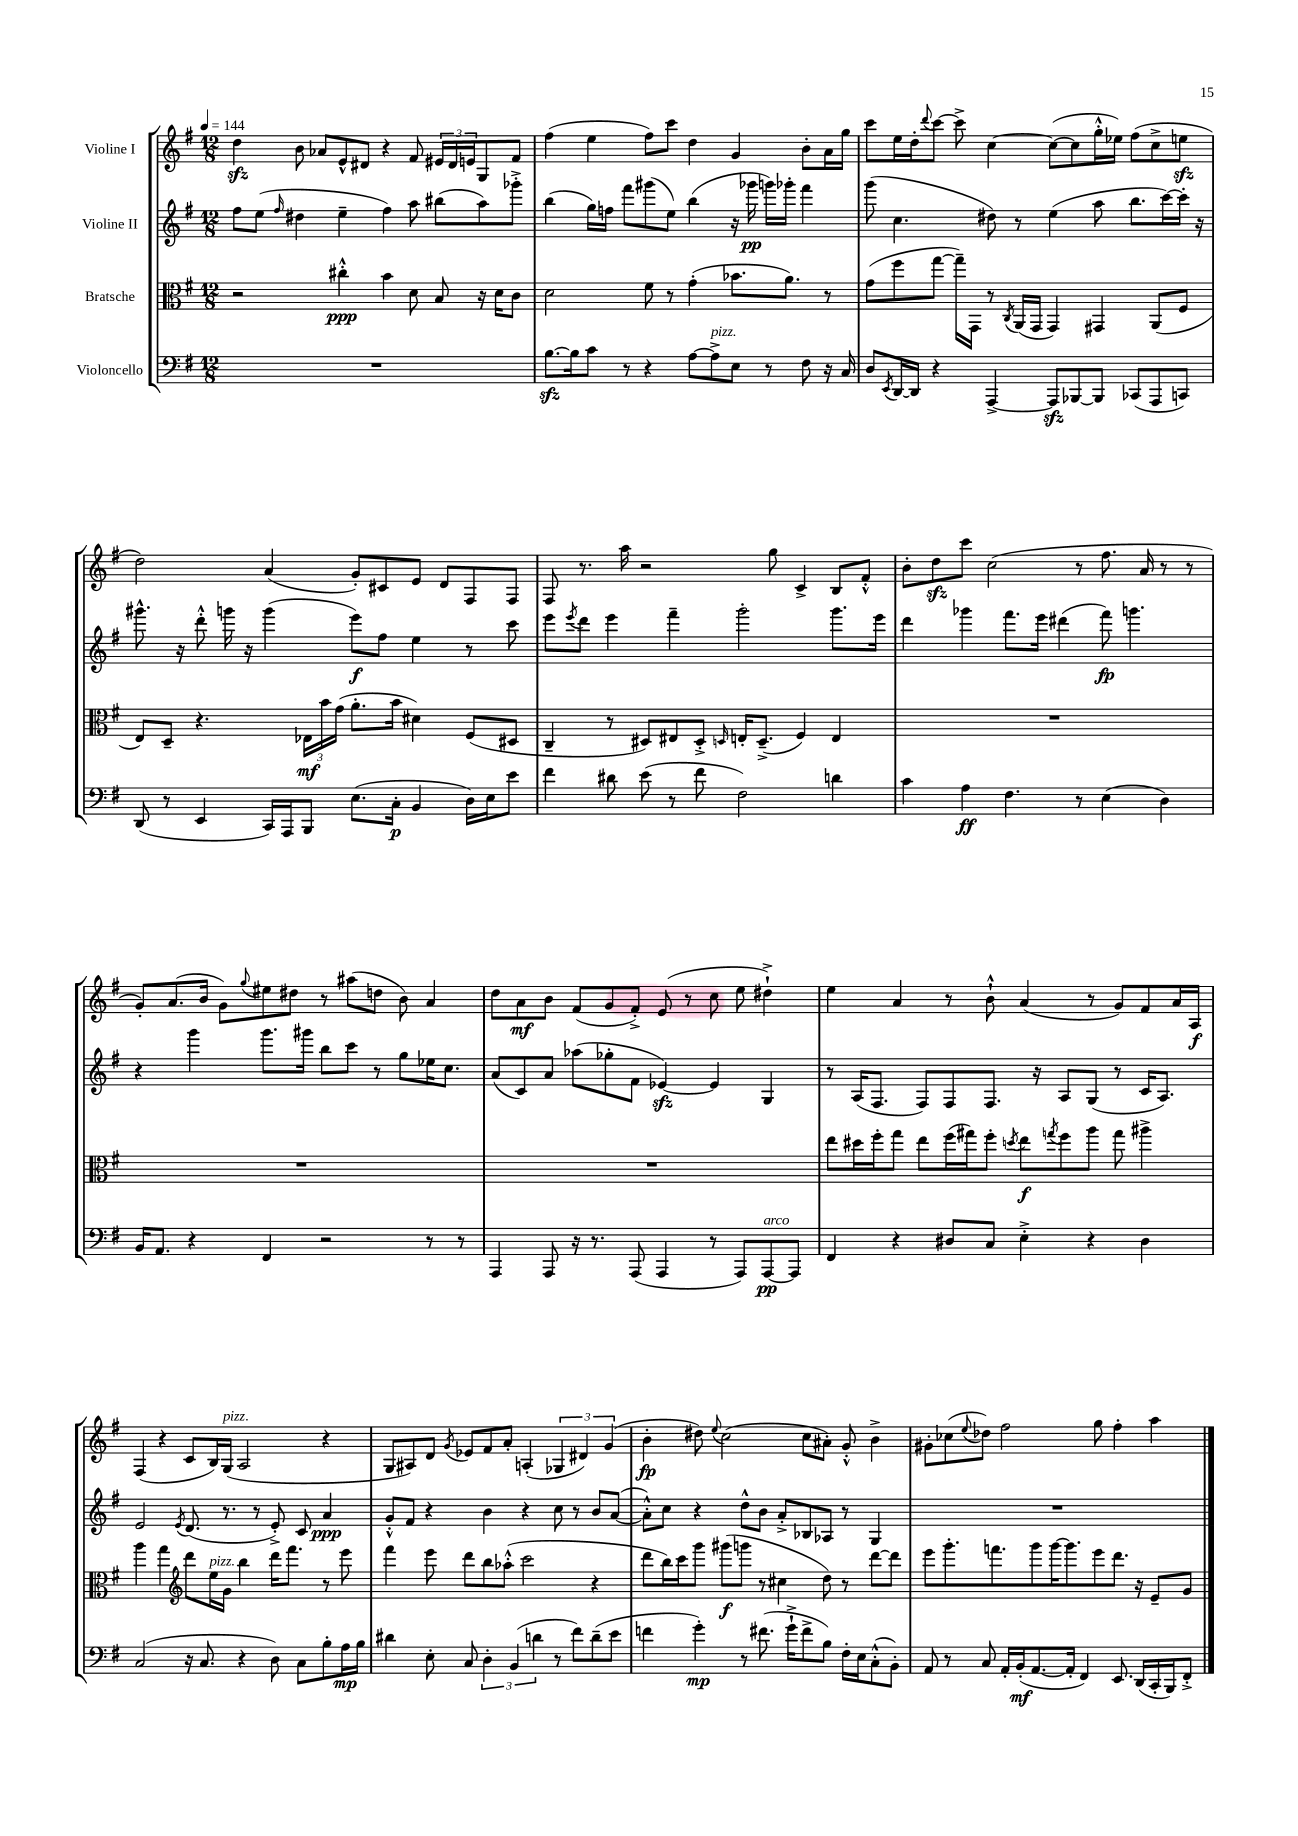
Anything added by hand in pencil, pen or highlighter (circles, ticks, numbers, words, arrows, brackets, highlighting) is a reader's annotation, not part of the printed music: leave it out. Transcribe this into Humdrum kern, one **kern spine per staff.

**kern	**dynam	**kern	**dynam	**kern	**dynam	**kern	**dynam
*part4	*part4	*part3	*part3	*part2	*part2	*part1	*part1
*staff4	*staff4	*staff3	*staff3	*staff2	*staff2	*staff1	*staff1
*I"Violoncello	*	*I"Bratsche	*	*I"Violine II	*	*I"Violine I	*
*clefF4	*	*clefC3	*	*clefG2	*	*clefG2	*
*k[f#]	*	*k[f#]	*	*k[f#]	*	*k[f#]	*
*M12/8	*	*M12/8	*	*M12/8	*	*M12/8	*
*MM144	*	*MM144	*	*MM144	*	*MM144	*
=1	=1	=1	=1	=1	=1	=1	=1
1.r	.	2r	.	8ff#\L	.	4ddzz\	.
.	.	.	.	(8ee\J	.	.	.
.	.	.	.	16qqff#/	.	.	.
.	.	.	.	4dd#X\	.	8b\	.
.	.	.	.	.	.	8a-X/L	.
.	.	4cc#X'^^\	ppp	4ee~\	.	8e^^/	.
.	.	.	.	.	.	8d#X/J	.
.	.	4b\	.	4ff#\)	.	4r	.
.	.	8d\	.	8aa\	.	8f#/	.
.	.	8B/	.	(8bb#X\L	.	24e#X/LL	.
.	.	.	.	.	.	24d#/	.
.	.	.	.	.	.	24en/J	.
.	.	16r	.	8aa\)	.	8G/	.
.	.	16d\KL	.	.	.	.	.
.	.	8c\J	.	8ggg-X'^\J	.	8f#/J	.
=2	=2	=2	=2	=2	=2	=2	=2
[8.Bzz\L	.	2d\	.	(4bb\	.	(4ff#\	.
16B\k]	.	.	.	.	.	.	.
8c\J	.	.	.	16gg\LL)	.	4ee\	.
.	.	.	.	16ffn\JJ	.	.	.
8r	.	.	.	8fff#\L	.	.	.
4r	.	8f#\	.	(8ggg#X\	.	8ff#\L)	.
.	.	8r	.	8ee\J)	.	8ccc\J	.
[8A\L	.	(4g'\	.	(4bb\	.	4dd\	.
!LO:TX:a:i:t=pizz.	!	!	!	!	!	!	!
8A^\]	.	.	.	.	.	.	.
8E\J	.	8.b-X\L	.	16r	.	4g/	.
.	.	.	.	16ggg-X\	pp	.	.
8r	.	.	.	16gggn\LL)	.	.	.
.	.	8.a\J)	.	16ggg-X'\JJ	.	.	.
8F#\	.	.	.	4fff#\	.	8b'\L	.
16r	.	8r	.	.	.	16a\L	.
16C/	.	.	.	.	.	16gg\JJ	.
=3	=3	=3	=3	=3	=3	=3	=3
8D/L	.	(8g\L	.	(8ggg\	.	8ccc\L	.
8qEE/	.	.	.	.	.	.	.
[16DD/L	.	8ff#\	.	4.cc\	.	16ee\L	.
16DD/JJ]	.	.	.	.	.	16dd'\J	.
.	.	.	.	.	.	8qqddd/	.
4r	.	[8gg\J	.	.	.	[8ccc\J	.
.	.	16gg~\LL])	.	.	.	8ccc^\]	.
.	.	16GG\JJ	.	.	.	.	.
[4AAA^/	.	8r	.	8dd#X\)	.	[4cc\	.
.	.	8qC/	.	.	.	.	.
.	.	(16AA/LL	.	8r	.	.	.
.	.	16GG/JJ	.	.	.	.	.
8AAAzz/L]	.	4GG/)	.	(4ee\	.	(8cc\L_	.
[8BBB-X/	.	.	.	.	.	8cc\]	.
8BBB-/J]	.	4GG#X/	.	8aa\	.	16gg'^^\L	.
.	.	.	.	.	.	16ee-X\JJ)	.
(8CC-X/L	.	.	.	8.bb\L	.	(8ff#\L	.
8AAA/	.	(8AA/L	.	.	.	8cc^\	.
.	.	.	.	[16ccc\L)	.	.	.
8CCn/J)	.	8F#/J	.	16ccc'\JJ]	.	8eenzz\J	.
.	.	.	.	16r	.	.	.
!!LO:LB:g=z
=4	=4	=4	=4	=4	=4	=4	=4
(8DD/	.	8E/L)	.	8.ggg#X^^\	.	2dd\)	.
8r	.	8D~/J	.	.	.	.	.
.	.	.	.	16r	.	.	.
4EE/	.	4.r	.	8ddd'^^\	.	.	.
.	.	.	.	16gggn\	.	.	.
.	.	.	.	16r	.	.	.
16CC/LL)	.	.	.	(4ggg\	.	(4a/	.
16AAA/J	.	.	.	.	.	.	.
8BBB/J	.	24E-X\LL	mf	.	.	.	.
.	.	24b\	.	.	.	.	.
.	.	(24g\JJ	.	.	.	.	.
(8.E\L	.	8.a'\L	.	8eee\L)	f	8g'/L)	.
.	.	.	.	8ff#\J	.	8c#X/	.
16C'\Jk	p	16b\Jk	.	.	.	.	.
4BB/	.	4d#X\)	.	4ee\	.	8e/J	.
.	.	.	.	.	.	8d/L	.
16D\LL)	.	(8F#/L	.	8r	.	8F#/	.
16E\J	.	.	.	.	.	.	.
8e\J	.	8D#X/J	.	8ccc\	.	8F#/J	.
=5	=5	=5	=5	=5	=5	=5	=5
4f#\	.	4C~/	.	8eee\L	.	8F#/	.
.	.	.	.	8qeee/	.	.	.
.	.	.	.	8ddd\J	.	8.r	.
8d#X\	.	8r	.	4eee\	.	.	.
.	.	.	.	.	.	16aa\	.
(8e\	.	8D#X/L)	.	.	.	2r	.
8r	.	8E#X/	.	4fff#~\	.	.	.
8f#\	.	8D#'^/J	.	.	.	.	.
.	.	16qqDn/	.	.	.	.	.
2F#\)	.	16En'/KL	.	2ggg'\	.	.	.
.	.	(8.D~^/J	.	.	.	.	.
.	.	.	.	.	.	8gg\	.
.	.	4F#/)	.	.	.	4c^/	.
4dn\	.	4E/	.	8.ggg\L	.	8B/L	.
.	.	.	.	.	.	8f#'^^/J	.
.	.	.	.	16eee\Jk	.	.	.
=6	=6	=6	=6	=6	=6	=6	=6
4c\	.	1.r	.	4ddd\	.	8b'\L	.
.	.	.	.	.	.	8ddzz\	.
4A\	ff	.	.	4ggg-X\	.	8ccc\J	.
.	.	.	.	.	.	(2cc\	.
4.F#\	.	.	.	8.fff#\L	.	.	.
.	.	.	.	16eee\Jk	.	.	.
.	.	.	.	(4ddd#X\	.	.	.
8r	.	.	.	.	.	8r	.
(4E\	.	.	.	8fff#\)	fp	8.ff#\	.
.	.	.	.	4.gggn\	.	.	.
.	.	.	.	.	.	16a/	.
4D\)	.	.	.	.	.	8r	.
.	.	.	.	.	.	8r	.
!!LO:LB:g=z
=7	=7	=7	=7	=7	=7	=7	=7
16BB/KL	.	1.r	.	4r	.	8g'/L)	.
8.AA/J	.	.	.	.	.	.	.
.	.	.	.	.	.	(8.a/	.
4r	.	.	.	4ggg\	.	.	.
.	.	.	.	.	.	16b/Jk	.
.	.	.	.	.	.	8g\L)	.
.	.	.	.	.	.	8qqgg/	.
4FF#/	.	.	.	8.ggg\L	.	8ee#X\	.
.	.	.	.	.	.	8dd#X\J	.
.	.	.	.	16ggg#X\Jk	.	.	.
2r	.	.	.	8bb\L	.	8r	.
.	.	.	.	8ccc\J	.	(8aa#X\L	.
.	.	.	.	8r	.	8ddn\J	.
.	.	.	.	8gg\L	.	8b\)	.
8r	.	.	.	16ee-X\K	.	4a/	.
.	.	.	.	8.cc\J	.	.	.
8r	.	.	.	.	.	.	.
=8	=8	=8	=8	=8	=8	=8	=8
4AAA/	.	1.r	.	(8a/L	.	8dd\L	.
.	.	.	.	8c/)	.	8a\	mf
8AAA/	.	.	.	8a/J	.	8b\J	.
16r	.	.	.	(8aa-X\L	.	(8f#/L	.
8.r	.	.	.	.	.	.	.
.	.	.	.	8gg-X'\	.	8g/	.
(8AAA/	.	.	.	8f#\J	.	8f#'^/J)	.
4AAA/	.	.	.	[4e-Xzz/)	.	(8e/	.
.	.	.	.	.	.	8r	.
8r	.	.	.	4e-/]	.	8cc\	.
8AAA/L)	.	.	.	.	.	8ee\	.
!LO:TX:a:i:t=arco	!	!	!	!	!	!	!
[8AAA/	pp	.	.	4G/	.	4dd#X`^\)	.
8AAA/J]	.	.	.	.	.	.	.
=9	=9	=9	=9	=9	=9	=9	=9
4FF#/	.	8ee\L	.	8r	.	4ee\	.
.	.	16dd#X\L	.	(16A/KL	.	.	.
.	.	16ff#'\J	.	8.F#/J	.	.	.
4r	.	8gg\J	.	.	.	4a/	.
.	.	8ee\L	.	8F#/L)	.	.	.
8D#X/L	.	(16ff#\L	.	8F#/	.	8r	.
.	.	16gg#X\J)	.	.	.	.	.
8C/J	.	8ff#'\J	.	8.F#/J	.	8b`^^\	.
.	.	8qddn/	.	.	.	.	.
4E'^\	.	8ee\L	f	.	.	(4a/	.
.	.	.	.	16r	.	.	.
.	.	8qggn/	.	.	.	.	.
.	.	8ff#\	.	8A/L	.	.	.
4r	.	8aa\J	.	(8G/J	.	8r	.
.	.	8gg\	.	8r	.	8g/L)	.
4D#\	.	4aa#X^\	.	16c/KL	.	8f#/	.
.	.	.	.	8.A/J)	.	.	.
.	.	.	.	.	.	16a/L	.
.	.	.	.	.	.	16A/JJ	f
!!LO:LB:g=z
=10	=10	=10	=10	=10	=10	=10	=10
(2C/	.	4aa\	.	2e/	.	(4F#/	.
.	.	4gg\	.	.	.	4r	.
*	*	*clefG2	*	*	*	*	*
.	.	.	.	8qe/	.	.	.
16r	.	8ddd\L	.	(8.d/	.	8c/L	.
8.C/	.	.	.	.	.	.	.
!	!	!LO:TX:a:i:t=pizz.	!	!	!	!	!
.	.	16ee\L	.	.	.	16B/L)	.
!	!	!	!	!	!	!LO:TX:a:i:t=pizz.	!
.	.	16g\JJ	.	8.r	.	(16G/JJ	.
4r	.	4bb\	.	.	.	2A/	.
.	.	.	.	8r	.	.	.
8D\)	.	16ddd\KL	.	8e'^/)	.	.	.
.	.	8.fff#\J	.	.	.	.	.
8C\L	.	.	.	8c/	.	.	.
8B'\	.	8r	.	4a/	ppp	4r	.
16A\L	mp	8eee\	.	.	.	.	.
16B\JJ	.	.	.	.	.	.	.
=11	=11	=11	=11	=11	=11	=11	=11
4d#X\	.	4fff#\	.	8g'^^/L	.	8G/L	.
.	.	.	.	8f#/J	.	8A#X/)	.
8E'\	.	8eee\	.	4r	.	8d/J	.
.	.	.	.	.	.	8qg/	.
8C/	.	8ddd\L	.	.	.	8e-X/L	.
6D'\	.	8bb\	.	4b\	.	8f#/	.
.	.	(8aa-X'^^\J	.	.	.	8a'/J	.
(6BB/	.	.	.	.	.	.	.
.	.	2ccc\	.	4r	.	(4An'/	.
6dn\	.	.	.	.	.	.	.
8r	.	.	.	8cc\	.	6G-X/	.
8f#\L)	.	.	.	8r	.	.	.
.	.	.	.	.	.	6d#X/)	.
(8d~\	.	4r	.	8b/L	.	.	.
.	.	.	.	.	.	(6g/	.
8e\J	.	.	.	([8a/J	.	.	.
=12	=12	=12	=12	=12	=12	=12	=12
4fn\	.	8ddd\L	.	8a'^^\L])	.	4b'\	fp
.	.	16bb\L)	.	8cc\J	.	.	.
.	.	16ccc\J	.	.	.	.	.
4g'\)	mp	8ggg\J	.	4r	.	8dd#X\)	.
.	.	.	.	.	.	8qqee/	.
.	.	(8ggg#X\L	f	.	.	(2cc\	.
8r	.	8gggn\J	.	8dd^^\L	.	.	.
(8.f#X\	.	8r	.	8b\J	.	.	.
.	.	4cc#X\	.	8a'^/L	.	.	.
16g`^\KL	.	.	.	.	.	.	.
8f#^\	.	.	.	8B-X/	.	8cc\L	.
8B\J)	.	8dd\)	.	8A-X/J	.	8a#X'\J)	.
16F#'\LL	.	8r	.	8r	.	8g'^^/	.
16E\J	.	.	.	.	.	.	.
(8C'^^\	.	[8ddd\L	.	4G/	.	4b^\	.
8BB'\J)	.	8ddd\J]	.	.	.	.	.
=13	=13	=13	=13	=13	=13	=13	=13
8AA/	.	8eee\L	.	1.r	.	8g#X'\L	.
8r	.	8.ggg'\	.	.	.	(8cc-X\	.
.	.	.	.	.	.	8qqee/	.
8C/	.	.	.	.	.	8dd-X\J)	.
.	.	8.fffn\	.	.	.	.	.
16AA'/LL	.	.	.	.	.	2ff#\	.
(16BB'/J	mf	.	.	.	.	.	.
[8.AA/	.	8ggg\	.	.	.	.	.
.	.	[16ggg\K	.	.	.	.	.
16AA'/Jk]	.	8.ggg\]	.	.	.	.	.
4FF#/)	.	.	.	.	.	.	.
.	.	8eee\	.	.	.	8gg\	.
8.EE/	.	8.ddd\J	.	.	.	4ff#'\	.
(16DD/LL	.	16r	.	.	.	.	.
16CC'/	.	8e~/L	.	.	.	4aa\	.
16BBB/J)	.	.	.	.	.	.	.
8FF#'^/J	.	8g/J	.	.	.	.	.
==	==	==	==	==	==	==	==
*-	*-	*-	*-	*-	*-	*-	*-
